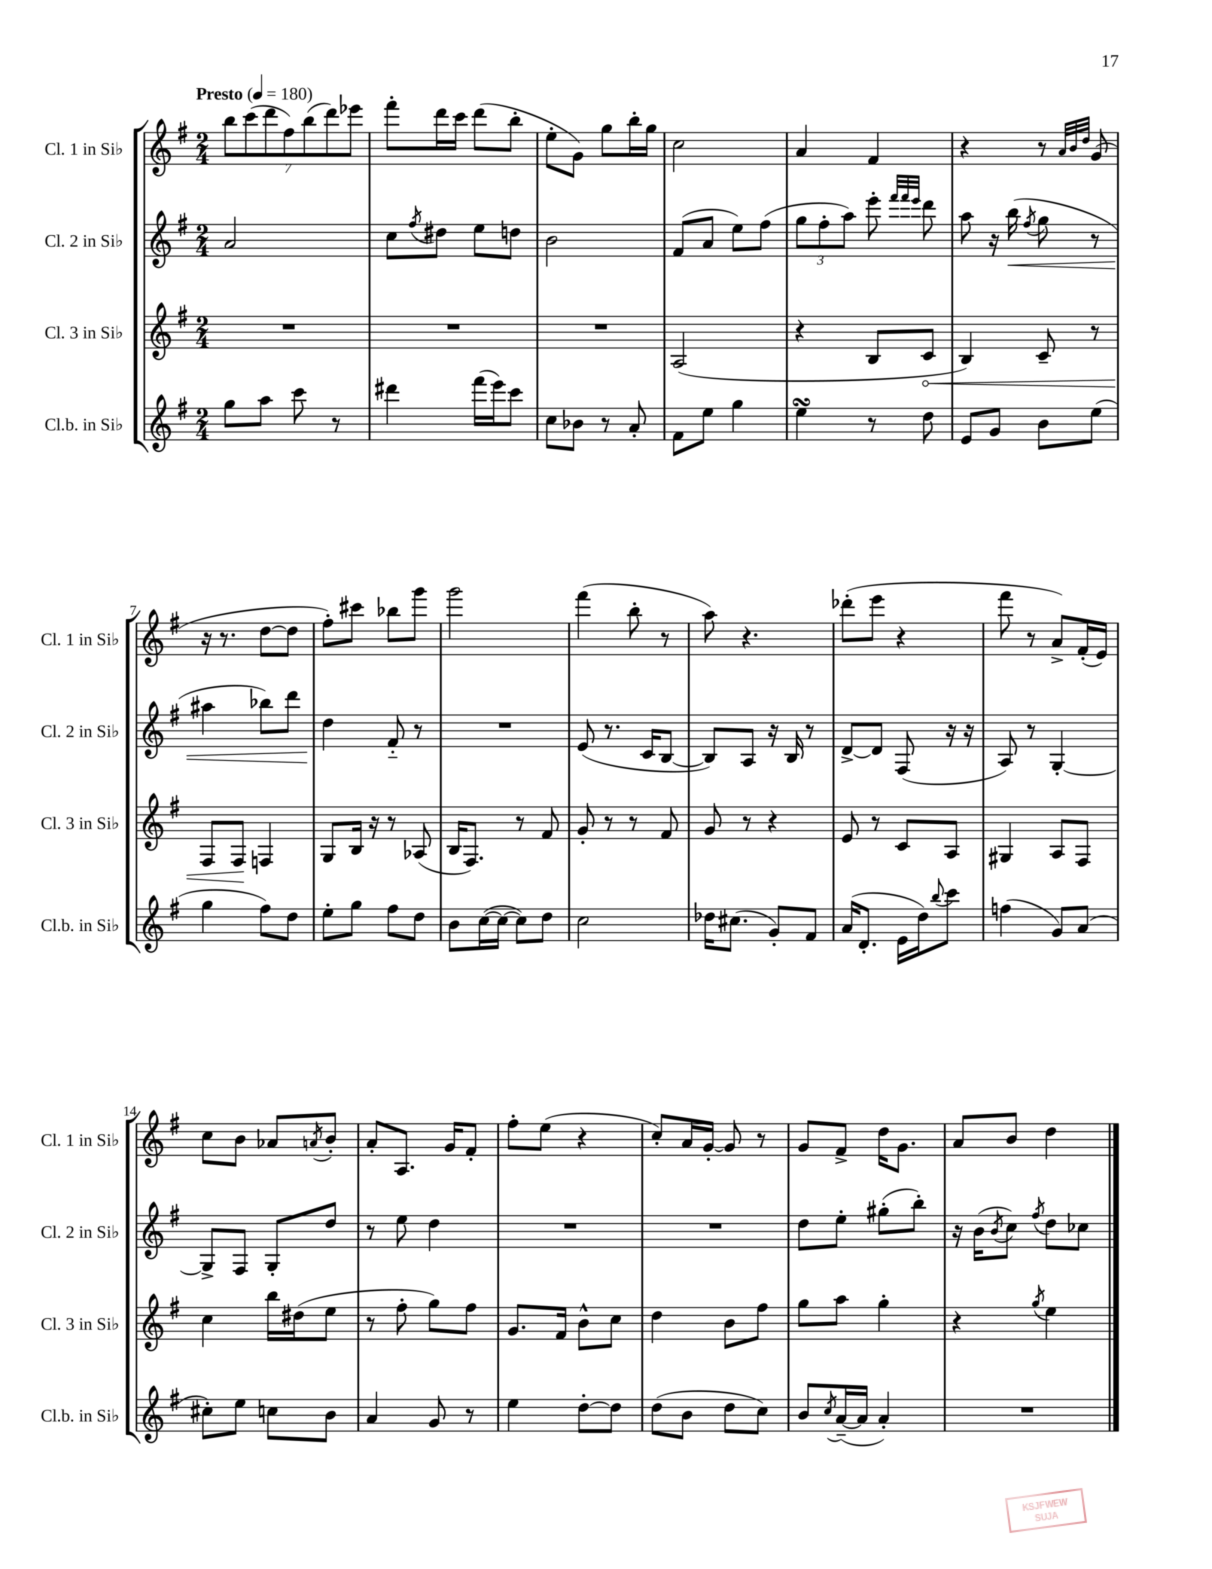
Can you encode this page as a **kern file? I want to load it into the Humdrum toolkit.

**kern	**kern	**kern	**kern
*staff4	*staff3	*staff2	*staff1
*clefG2	*clefG2	*clefG2	*clefG2
*k[f#]	*k[f#]	*k[f#]	*k[f#]
*M2/4	*M2/4	*M2/4	*M2/4
*MM180	*MM180	*MM180	*MM180
8gg	2r	2a	14bb
.	.	.	(14ccc
8aa	.	.	.
.	.	.	14ddd
.	.	.	14ff#)
8ccc	.	.	.
.	.	.	(14bb
.	.	.	14ddd)
8r	.	.	.
.	.	.	14eee-
=	=	=	=
4ddd#	2r	8cc	8fff#'
.	.	8qff#	.
.	.	8dd#	16ddd
.	.	.	16ccc
(16fff#	.	8ee	(8ddd
16eee)	.	.	.
8ccc	.	8dd	8bb'
=	=	=	=
8cc	2r	2b	8ee'
8b-	.	.	8g)
8r	.	.	8gg
8a'	.	.	16bb'
.	.	.	16gg
=	=	=	=
8f#	(2A	(8f#	2cc
8ee	.	8a	.
4gg	.	8ee)	.
.	.	(8ff#	.
=	=	=	=
4ee	4r	12gg	4a
.	.	12ff#'	.
.	.	12aa)	.
8r	8B	8eee'	4f#
.	.	32qqfff#	.
.	.	32qqfff#	.
.	.	32qqeee	.
8dd	8c	8ddd	.
=	=	=	=
8e	4B)	8aa	4r
8g	.	16r	.
.	.	(16bb	.
.	.	8qff#	.
8b	8c~	8gg	8r
.	.	.	32qqa
.	.	.	32qqb
.	.	.	32qqdd
(8ee	8r	8r	(8g
=	=	=	=
4gg	8F#	4aa#	16r
.	.	.	8.r
.	8F#	.	.
8ff#)	4F	8bb-)	[8dd
8dd	.	8ddd	8dd]
=	=	=	=
8ee'	8G	4dd	8ff#')
8gg	16B	.	8ccc#
.	16r	.	.
8ff#	8r	8f#'~	8bb-
8dd	(8A-	8r	8ggg
=	=	=	=
8b	16B	2r	2ggg
.	8.F#)	.	.
([16cc	.	.	.
16cc_	.	.	.
8cc])	8r	.	.
8dd	8f#	.	.
=	=	=	=
2cc	8g'	(8e	(4fff#
.	8r	8.r	.
.	8r	.	8bb'
.	.	16c	.
.	8f#	[8B	8r
=	=	=	=
16dd-	8g	8B])	8aa)
(8.cc#	.	.	.
.	8r	8A	4.r
8g')	4r	16r	.
.	.	16B	.
8f#	.	8r	.
=	=	=	=
(16a	8e	[8d^	(8ddd-'
8.d'	.	.	.
.	8r	8d]	8eee
16e	8c	(8F#	4r
16dd)	.	.	.
8qqbb	.	.	.
8ccc	8A	16r	.
.	.	16r	.
=	=	=	=
(4ff	4G#	8A)	8fff#
.	.	8r	8r
8g)	8A	[4G'	8a^)
(8a	8F#	.	(16f#'
.	.	.	16e)
=	=	=	=
8cc#')	4cc	8G^]	8cc
8ee	.	8F#	8b
8cc	16bb	8G'	8a-
.	(16dd#	.	.
.	.	.	8qa
8b	8ee	8dd	8b'
=	=	=	=
4a	8r	8r	8a'
.	8ff#'	8ee	8.A
8g	8gg)	4dd	.
.	.	.	16g
8r	8ff#	.	8f#'
=	=	=	=
4ee	8.g	2r	8ff#'
.	.	.	(8ee
.	16f#	.	.
[8dd'	8b^^	.	4r
8dd]	8cc	.	.
=	=	=	=
(8dd	4dd	2r	8cc')
8b	.	.	16a
.	.	.	[16g'
8dd	8b	.	8g]
8cc)	8ff#	.	8r
=	=	=	=
8b	8gg	8dd	8g
8qcc	.	.	.
([16a~	8aa	8ee'	8f#^
16a]	.	.	.
4a')	4gg'	(8gg#'	16dd
.	.	.	8.g
.	.	8bb')	.
=	=	=	=
2r	4r	16r	8a
.	.	(16b	.
.	.	8qb	.
.	.	8cc)	8b
.	8qgg	8qff#	.
.	4ee	8dd	4dd
.	.	8cc-	.
==	==	==	==
*-	*-	*-	*-
